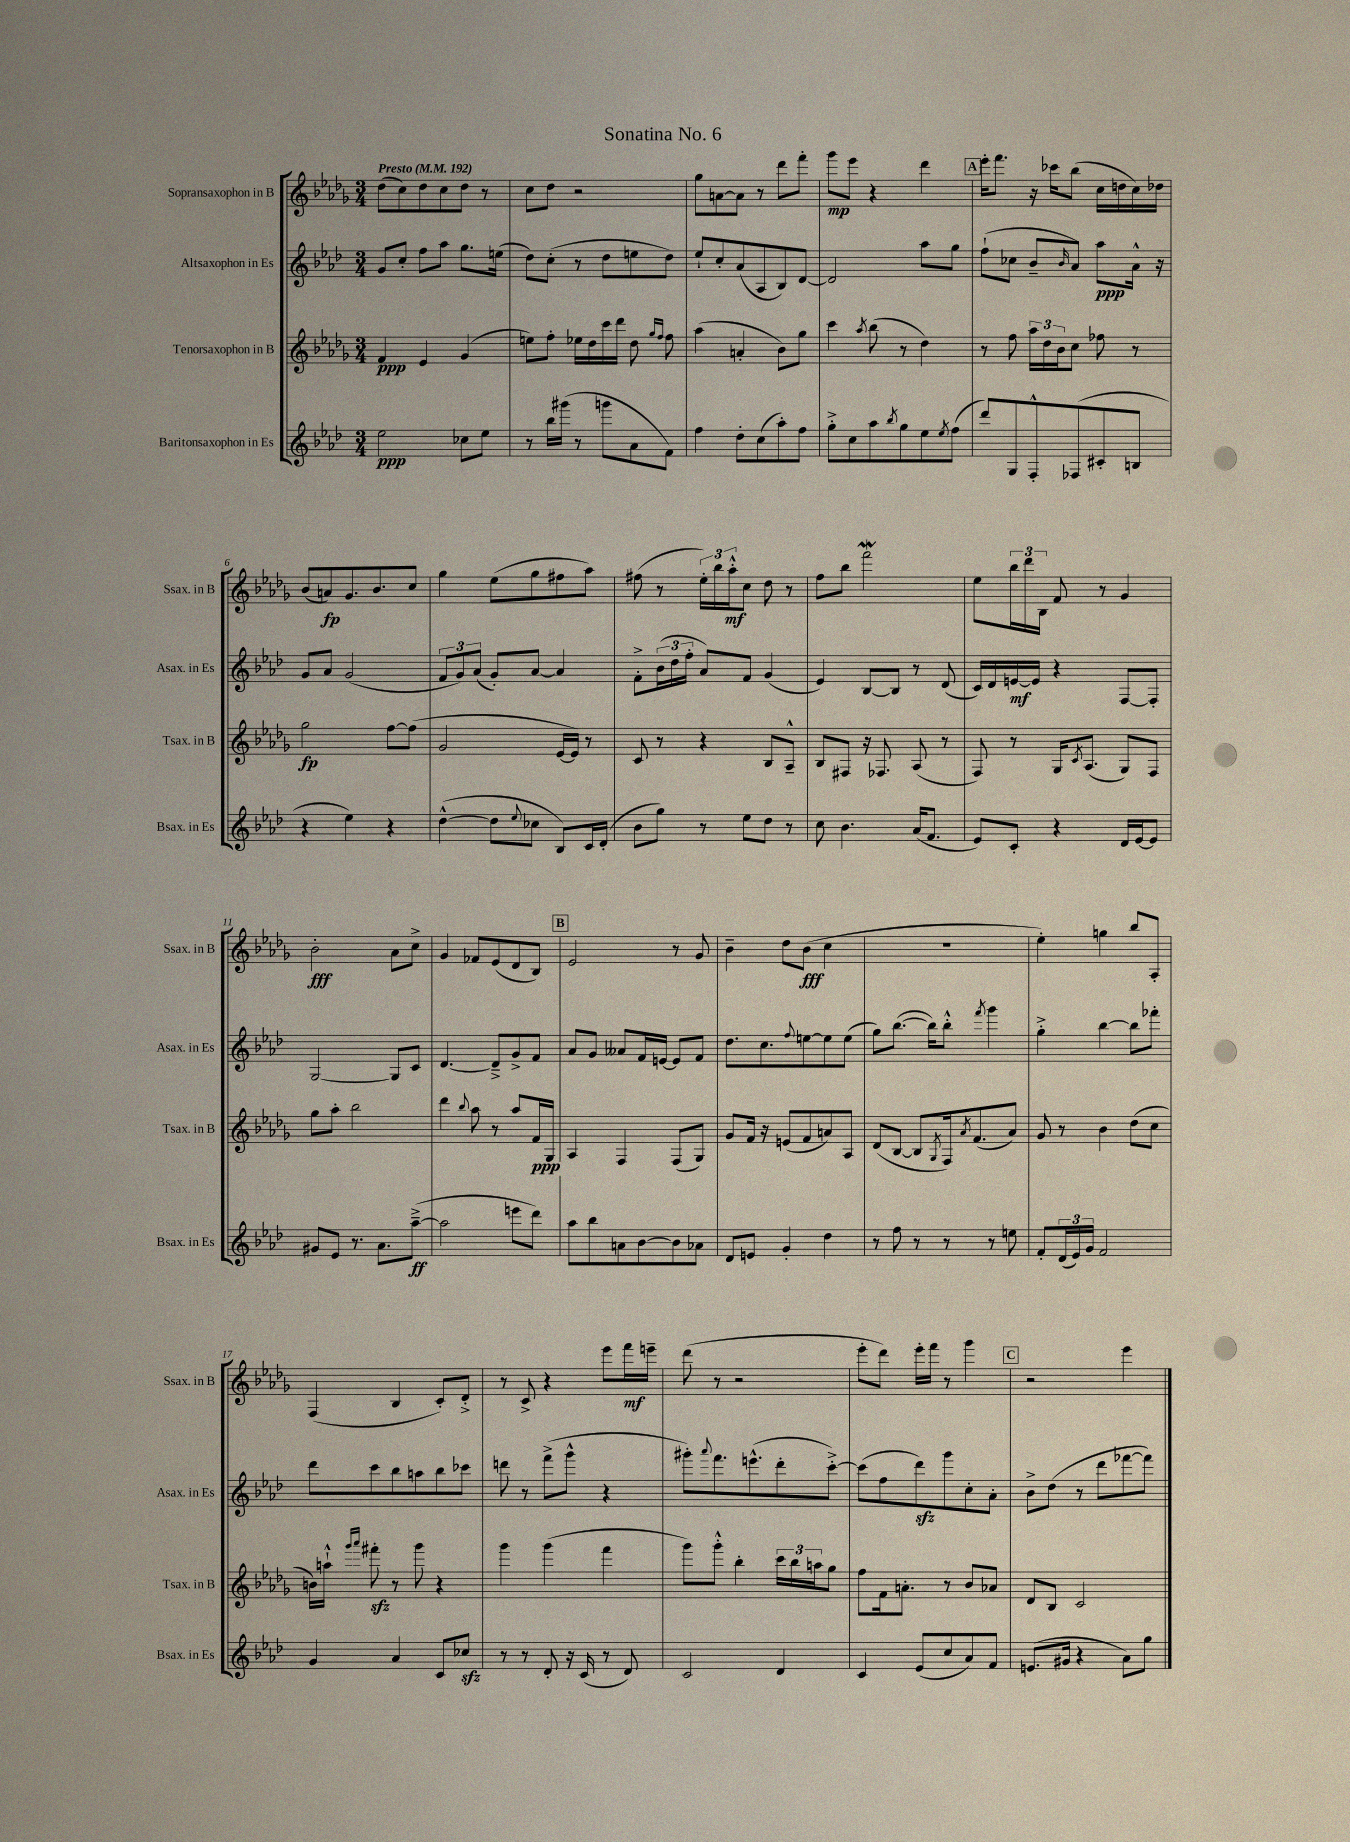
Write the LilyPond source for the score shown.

\header { title = "Sonatina No. 6" }
<<
\new StaffGroup <<
\new Staff = "s0" \with { instrumentName = "Sopransaxophon in B" shortInstrumentName = "Ssax. in B" } {
    \clef treble \key des \major \numericTimeSignature \time 3/4 \tempo "Presto" 4 = 192
    des''8( c''8) des''8 c''8 des''8 r8 |
    c''8 des''8 r2 |
    ges''8 a'8~ a'8 r8 des'''8 f'''8-. |
    ges'''8\mp ees'''8 r4 des'''4 |
    \mark \markup { \box "A" } ees'''16-. f'''8. r16 ces'''16 bes''8( c''16 d''16 c''16) des''16 |
    bes'8( a'8\fp) ges'8. bes'8. c''8 |
    ges''4 ees''8( ges''8 fis''8 aes''8) |
    fis''8( r8 \tuplet 3/2 { ees''16-.) bes''16 aes''16-.-^\mf } c''8 des''8 r8 |
    f''8 bes''8 f'''2\mordent |
    ees''8 \tuplet 3/2 { bes''16 des'''16 bes16 } f'8 r8 ges'4 |
    bes'2-.\fff aes'8 c''8-> |
    ges'4 fes'8 ees'8( des'8 bes8) |
    \mark \markup { \box "B" } ees'2 r8 ges'8 |
    bes'4-- des''8 bes'8\fff( c''4 |
    R2. |
    ees''4-.) g''4 bes''8 aes8-. |
    f4( bes4 c'8-.) des'8-.-> |
    r8 c'8-> r4 ees'''8 f'''16\mf e'''16-- |
    des'''8( r8 r2 |
    ees'''8-. des'''8) ees'''16-. f'''16 r8 ges'''4 |
    \mark \markup { \box "C" } r2 ees'''4 \bar "|." |
}
\new Staff = "s1" \with { instrumentName = "Altsaxophon in Es" shortInstrumentName = "Asax. in Es" } {
    \clef treble \key aes \major \numericTimeSignature \time 3/4
    g'8 c''8-. f''8 aes''8 g''8. e''16( |
    des''8) c''8-.( r8 des''8 e''8 des''8) |
    ees''8-! c''8-. aes'8( aes8 bes8) des'8~ |
    des'2 aes''8 g''8 |
    \mark \markup { \box "A" } f''8-!( ces''8 bes'8-- \grace { bes'16 } aes'8) aes''8\ppp aes'16-^ r16 |
    g'8 aes'8 g'2( |
    \tuplet 3/2 { f'8 g'8) aes'8( } g'8-.) aes'8~ aes'4 |
    f'8-.-> \tuplet 3/2 { bes'16( des''16 f''16-. } aes'8) f'8 g'4( |
    ees'4) bes8~ bes8 r8 des'8( |
    c'16) des'16 e'16~\mf e'16 r4 f8~ f8-. |
    g2~ g8 c'8 |
    des'4.~ des'8---> g'8-> f'8 |
    \mark \markup { \box "B" } aes'8 g'8 aeses'8 f'16 e'16~ e'8 f'8 |
    des''8. c''8. \appoggiatura { f''8 } e''8~ e''8 e''8( |
    g''8) bes''8.~( bes''16) bes''8-.-^ \acciaccatura { f'''8 } g'''4 |
    g''4-.-> bes''4~ bes''8 fes'''8-. |
    des'''8 c'''8 bes''8 a''8 bes''8 ces'''8 |
    d'''8 r8 f'''8->( g'''8-^ r4 |
    gis'''8-.) \appoggiatura { aes'''8 } f'''8. e'''8.-^( des'''8-. c'''8~-.->) |
    c'''8( f''8 des'''8\sfz) g'''8 c''8-. aes'8-. |
    \mark \markup { \box "C" } bes'8-> des''8( r8 des'''8 fes'''8~ fes'''8) \bar "|." |
}
\new Staff = "s2" \with { instrumentName = "Tenorsaxophon in B" shortInstrumentName = "Tsax. in B" } {
    \clef treble \key des \major \numericTimeSignature \time 3/4
    f'4\ppp ees'4 ges'4( |
    e''8) f''8-. ees''16 des''16 c'''16 des'''16 des''8 \grace { ges''16 f''16 } f''8 |
    aes''4( a'4-. bes'8) ges''8 |
    c'''4 \acciaccatura { aes''8 } bes''8( r8 des''4) |
    \mark \markup { \box "A" } r8 f''8 \tuplet 3/2 { aes''16 des''16 bes'16 } c''8 fes''8 r8 |
    ges''2\fp f''8~ f''8( |
    ges'2 ees'16~ ees'16) r8 |
    c'8 r8 r4 bes8 aes8---^ |
    bes8 fis8 r16 fes8. aes8( r8 |
    f8) r8 ges16 \acciaccatura { c'8 } aes8.( ges8) f8 |
    ges''8 aes''8-. bes''2 |
    des'''4 \appoggiatura { bes''8 } aes''8 r8 aes''8 f'16\ppp ges16 |
    \mark \markup { \box "B" } aes4 f4 f8( ges8) |
    ges'8 f'16 r16 e'8( f'8 a'8) aes8 |
    des'8( bes8~ bes8 \acciaccatura { ges8 } f16) \acciaccatura { aes'8 } f'8.( aes'8) |
    ges'8 r8 bes'4 des''8( c''8 |
    b'16) a''16-!-^ \grace { ges'''16 aes'''16 } fis'''8-.\sfz r8 ges'''8 r4 |
    ges'''4 ges'''4( f'''4 |
    ges'''8) ges'''8-.-^ bes''4-. \tuplet 3/2 { c'''16 bes''16 a''16 } ges''8 |
    f''8 f'16 a'8.-. r8 bes'8 aes'8 |
    \mark \markup { \box "C" } des'8 bes8 c'2 \bar "|." |
}
\new Staff = "s3" \with { instrumentName = "Baritonsaxophon in Es" shortInstrumentName = "Bsax. in Es" } {
    \clef treble \key aes \major \numericTimeSignature \time 3/4
    ees''2\ppp ces''8 ees''8 |
    r8 bes''16 gis'''16( r8 g'''8 aes'8 f'8) |
    f''4 des''8-. c''8( aes''8-.) f''8 |
    g''8-.-> c''8 aes''8 \acciaccatura { bes''8 } g''8 ees''8 \acciaccatura { ees''8 } f''8( |
    \mark \markup { \box "A" } des'''8) g8 f8-.-^ fes8( cis'8-. b8 |
    r4 ees''4) r4 |
    des''4~-^( des''8 \appoggiatura { ees''8 } ces''8 bes8) c'16 des'16-.( |
    bes'8 g''8) r8 ees''8 des''8 r8 |
    c''8 bes'4. aes'16( f'8. |
    ees'8) c'8-. r4 des'16 ees'16~ ees'8 |
    gis'8 ees'8 r8. aes'8. aes''8~--->\ff( |
    aes''2 e'''8 des'''8) |
    \mark \markup { \box "B" } aes''8 bes''8 a'8 bes'8~ bes'8 aes'8 |
    des'8 e'8 g'4-. des''4 |
    r8 f''8 r8 r8 r8 e''8 |
    f'8-. \tuplet 3/2 { des'16( ees'16) g'16 } f'2 |
    g'4 aes'4 c'8 ces''8\sfz |
    r8 r8 des'8-. r16 c'16( r8 des'8) |
    c'2 des'4 |
    c'4 ees'8( c''8 aes'8) f'8 |
    \mark \markup { \box "C" } e'8.( gis'16 r4 aes'8) g''8 \bar "|." |
}
>>
>>
